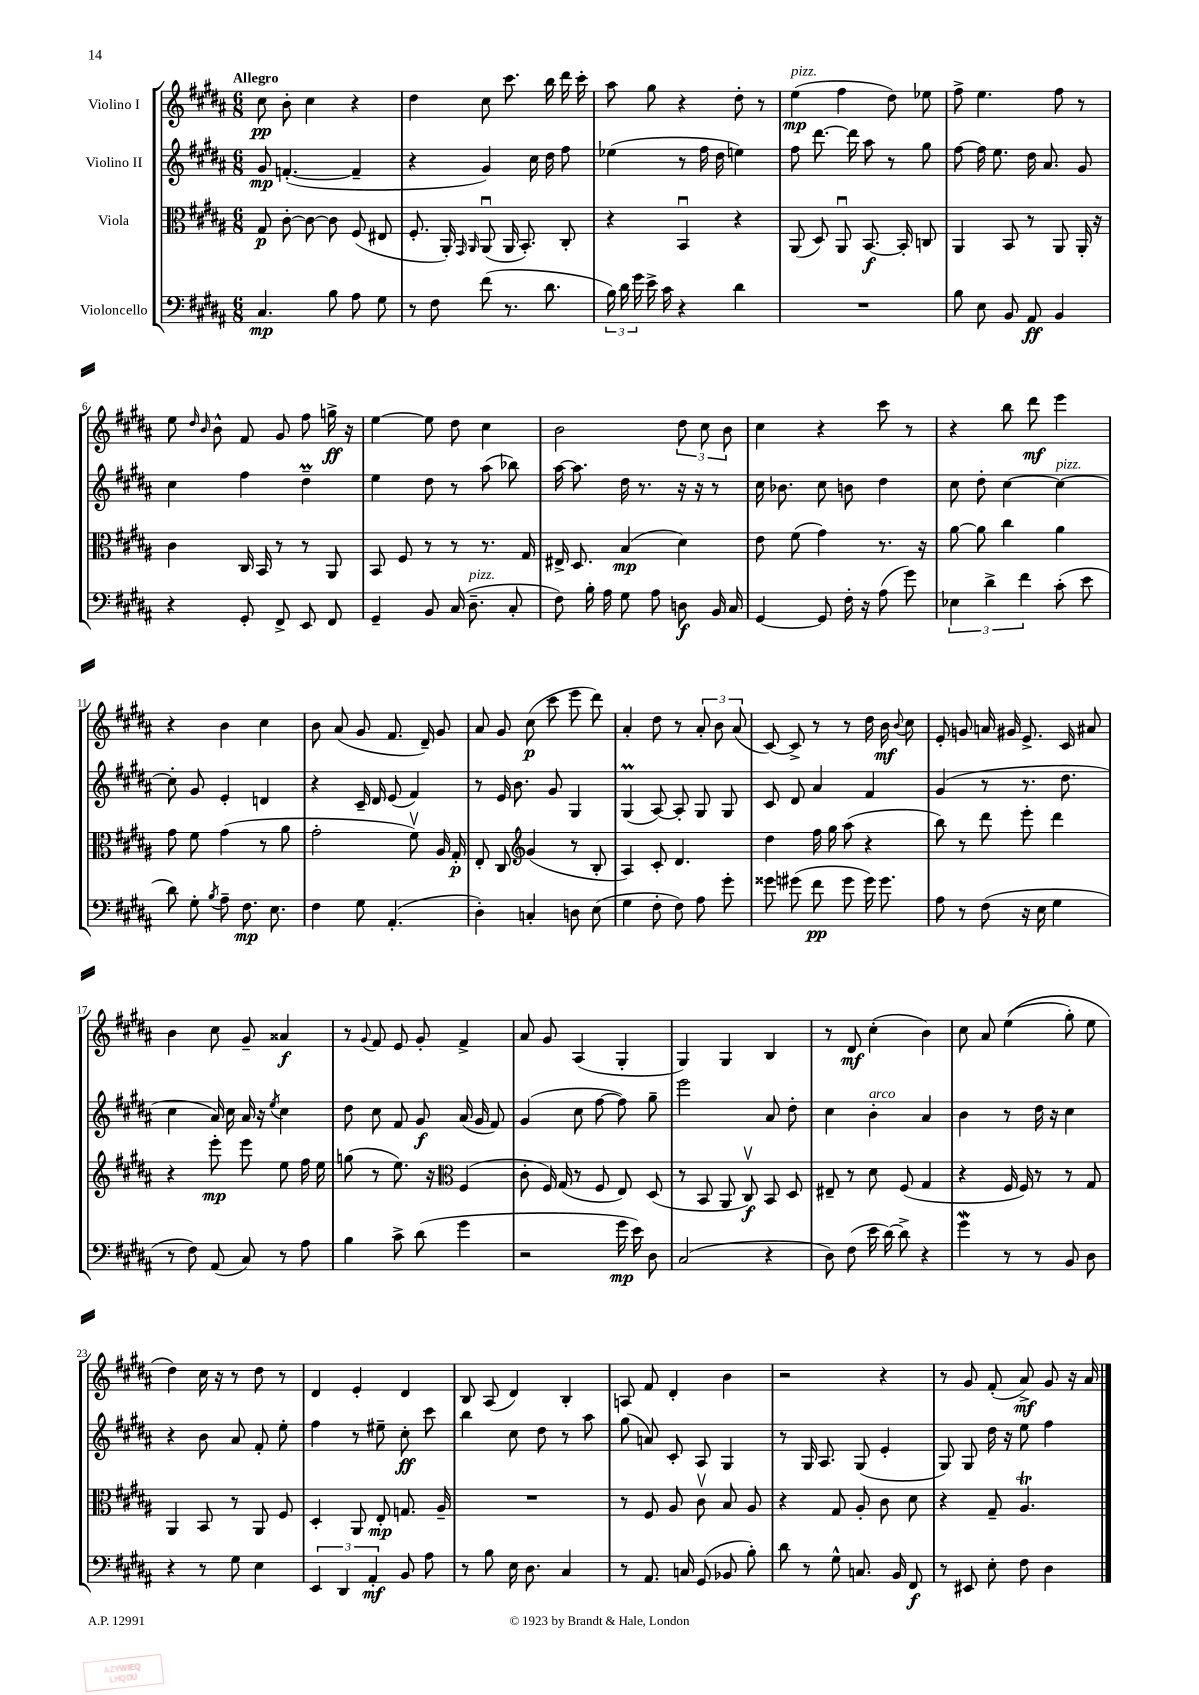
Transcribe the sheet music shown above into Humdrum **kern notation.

**kern	**kern	**kern	**kern
*staff4	*staff3	*staff2	*staff1
*clefF4	*clefC3	*clefG2	*clefG2
*k[f#c#g#d#a#]	*k[f#c#g#d#a#]	*k[f#c#g#d#a#]	*k[f#c#g#d#a#]
*M6/8	*M6/8	*M6/8	*M6/8
4.C#	8G#	8g#	8cc#
.	[8c#'	([4.f'	8b'
.	8c#_	.	4cc#
8B	8c#]	.	.
8A#	(8F#	4f~]	4r
8G#	8E#	.	.
=	=	=	=
8r	8.F#'	4r	4dd#
8F#	.	.	.
.	16AA#')	.	.
.	16qqGG#	.	.
.	16qqAA#	.	.
(8f#	(8AA#u	4g#)	8cc#
8.r	16AA#	.	8.ccc#
.	8.BB')	.	.
.	.	16cc#	.
8.d#	.	16dd#	16bb
.	8C#'	8ff#	16ddd#
.	.	.	16ccc#'
=	=	=	=
24B)	4r	(4ee-	8aa#
24d#	.	.	.
24g#	.	.	.
16e^	.	.	8gg#
16c#	.	.	.
4r	4BBu	8r	4r
.	.	16ff#	.
.	.	16dd#	.
4d#	4r	4ee)	8dd#'
.	.	.	8r
=	=	=	=
2.r	(8AA#	8ff#	(4ee
.	8D#)	[8.ddd#	.
.	8AA#u	.	4ff#
.	.	16ddd#]	.
.	[8.BB	8aa#	.
.	.	8r	8dd#)
.	16BB']	.	.
.	8C	8gg#	8ee-
=	=	=	=
8B	4AA#	[8ff#	8ff#^
8E	.	16ff#]	4.ee
.	.	8.ee	.
8BB	8BB	.	.
8AA#	8r	16dd#	.
.	.	8.a#	.
4BB	8AA#	.	8ff#
.	16AA#'	8g#	8r
.	16r	.	.
=	=	=	=
4r	4c#	4cc#	8ee
.	.	.	16qqdd#
.	.	.	16qqb
.	.	.	8b^^
8GG#'	16C#	4ff#	8f#
.	16BB	.	.
8FF#^	8r	.	8g#
8EE	8r	4dd#~	8ff#
8FF#	8AA#	.	16gg^
.	.	.	16r
=	=	=	=
4GG#~	8BB	4ee	[4ee
.	8F#	.	.
8BB	8r	8dd#	8ee]
(16C#	8r	8r	8dd#
8.D#~	.	.	.
.	8.r	(8aa#	4cc#
8C#'	.	8bb-)	.
.	16G#	.	.
=	=	=	=
8F#)	16E#^	[16aa#	2b
.	8.D#	8.aa#]	.
16B'	.	.	.
16A#	.	.	.
8G#	(4B	16dd#	.
.	.	8.r	.
8A#	.	.	.
8D	4d#)	16r	12dd#
.	.	16r	.
.	.	.	12cc#
16BB	.	8r	.
.	.	.	12b
16C#	.	.	.
=	=	=	=
[4GG#	8e	16cc#	4cc#
.	.	8.b-	.
.	(8f#	.	.
8GG#]	4g#)	8cc#	4r
16F#'	.	8b	.
16r	.	.	.
(8A#	8.r	4dd#	8ccc#
8g#)	.	.	8r
.	16r	.	.
=	=	=	=
6E-	[8a#	8cc#	4r
.	8a#]	8dd#'	.
6d#^	.	.	.
.	4cc#	[4cc#	8bb
6f#	.	.	.
.	.	.	8ddd#
(8c#'	4a#	4cc#_	4eee
8e	.	.	.
=	=	=	=
8d#)	8g#	8cc#']	4r
8G#'	8f#	8g#	.
8qB	.	.	.
8A#~	(4g#	4e'	4b
8.F#	.	.	.
.	8r	4d	4cc#
8.E	.	.	.
.	8a#	.	.
=	=	=	=
4F#	2g#'	4r	8b
.	.	.	(8a#
8G#	.	16c#~	8g#
.	.	16d#	.
(4.AA#'	.	(8e	8.f#
.	8f#v)	4f#)	.
.	.	.	16d#~)
.	16A#	.	8g#
.	16G#'	.	.
=	=	=	=
4D#')	8E'	8r	8a#
.	8C#	16e	8g#
.	.	8.b	.
*	*clefG2	*	*
4C'	(4g#	.	(8cc#
.	.	8g#	8ccc#
8D	8r	4G#	8eee
(8E	8B'	.	8ddd#)
=	=	=	=
4G#	4A#)	(4G#	4a#'
8F#'	8c#'	[8A#)	8dd#
8F#)	4.d#	8A#']	8r
8A#	.	8G#	12a#'
.	.	.	12b
8g#'	.	8G#	.
.	.	.	(12a#
=	=	=	=
8g##	4dd#	8c#	[8c#)
(8g#	.	8d#	8c#^]
8f#	16ff#	4a#	8r
.	16gg#	.	.
8g#	(8aa#	.	8r
16g#)	4r	4f#	16dd#
8.g#	.	.	16b
.	.	.	8qqb
.	.	.	8cc#
=	=	=	=
8A#	8bb)	(4g#	8e'
8r	8r	.	8g
(8F#	8ddd#	8r	16a
.	.	.	16g#
16r	8eee'	8.r	8.e^
16E	.	.	.
4G#	4ddd#	.	.
.	.	8.dd#	16c#
.	.	.	8a#
=	=	=	=
8r	4r	4cc#	4b
8F#)	.	.	.
(8AA#	8eee'	16a#)	8cc#
.	.	16cc#	.
8C#)	8eee	16a#	8g#~
.	.	16r	.
.	.	8qee	.
8r	8ee	4cc#	4a##
8A#	16ff#	.	.
.	16ee	.	.
=	=	=	=
4B	(8gg	8dd#	8r
.	.	.	8qqg#
.	8r	8cc#	8f#
8c#^	8.ee)	8f#	8e
(8d#	.	8g#	8g#'
.	16r	.	.
*	*clefC3	*	*
4g#	(4F#	(16a#	4f#^
.	.	16g#	.
.	.	8f#)	.
=	=	=	=
2r	8c#'	(4g#	8a#
.	16F#)	.	8g#
.	(16G#	.	.
.	8r	8cc#	(4A#
.	8F#	[8ff#	.
16g#	8E)	8ff#])	4G#'
16e)	.	.	.
8D#	(8D#	8gg#~	.
=	=	=	=
(2C#	8r	2eee	4G#)
.	8BB	.	.
.	8AA#	.	4G#
.	8C#v)	.	.
4r	8BB	8a#	4B
.	8D#	8dd#'	.
=	=	=	=
8D#)	8E#~	4cc#	8r
(8F#	8r	.	8d#
16e	8d#	4b'	(4cc#'
[16d#)	.	.	.
8d#^]	(8F#	.	.
4r	4G#	4a#	4b)
=	=	=	=
4g#	4r	4b	8cc#
.	.	.	8a#
8r	16F#	8r	&((4ee
.	16F#)	.	.
8r	8r	16dd#	.
.	.	16r	.
8BB	8r	4cc#	8gg#')
8D#	8G#	.	8ee
=	=	=	=
4r	4AA#	4r	4dd#&)
8r	8BB	8b	16cc#
.	.	.	16r
8G#	8r	8a#	8r
4E	8AA#	8f#'	8dd#
.	8F#	8ee'	8r
=	=	=	=
6EE	4D#'	4ff#	4d#
6DD#	.	.	.
.	8AA#	8r	4e'
6AA#'	.	.	.
.	8E'	8ee#~	.
8BB	8.G	8cc#'	4d#
8A#	.	8ccc#	.
.	16A#~	.	.
=	=	=	=
8r	2.r	4bb	8B
8B	.	.	(8A#
16E	.	8cc#	4d#)
8.D#	.	.	.
.	.	8dd#	.
4C#	.	8r	4B'
.	.	8aa#	.
=	=	=	=
8r	8r	(8gg#	8A
8.AA#	8F#	8a)	8f#
.	8A#	8c#'	4d#'
16C	.	.	.
(8GG#	8c#v	8A#	.
8BB-	8B	4G#	4b
8B')	8A#	.	.
=	=	=	=
8d#	4r	8r	2r
8r	.	16G#	.
.	.	8.A#	.
8G#^^	8G#	.	.
8.C	8A#'	(8G#	.
.	8c#	4e'	4r
16BB	.	.	.
8FF#	8d#	.	.
=	=	=	=
8r	4r	8G#)	8r
8EE#	.	8G#	8g#
8E'	8G#~	16dd#	(8f#'
.	.	16r	.
8F#	4.A#	8ee	8a#^)
4D#	.	4ff#	8g#
.	.	.	16r
.	.	.	16a#
==	==	==	==
*-	*-	*-	*-
